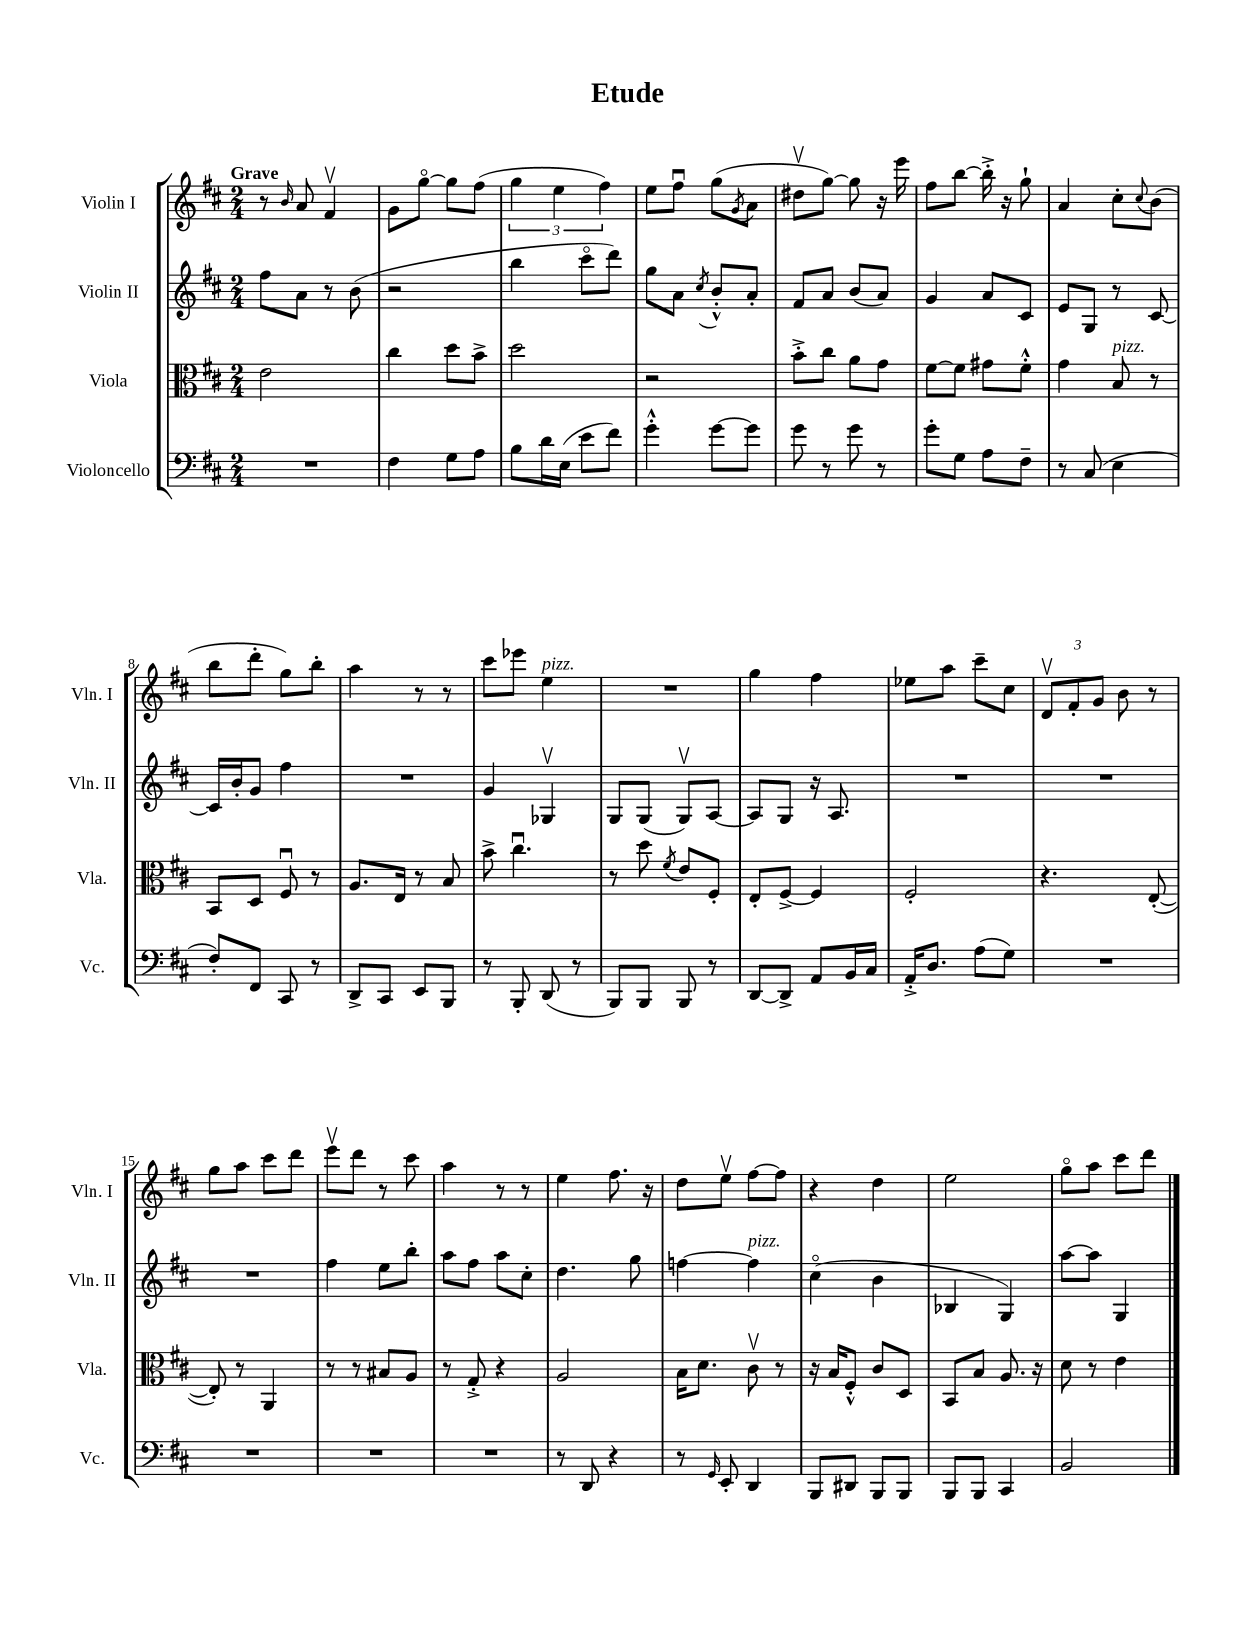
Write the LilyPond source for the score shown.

\header { title = "Etude" }
<<
\new StaffGroup <<
\new Staff = "s0" \with { instrumentName = "Violin I" shortInstrumentName = "Vln. I" } {
    \clef treble \key d \major \numericTimeSignature \time 2/4 \tempo "Grave"
    r8 \grace { b'16 } a'8 fis'4\upbow |
    g'8 g''8~\flageolet g''8 fis''8( |
    \tuplet 3/2 { g''4 e''4 fis''4) } |
    e''8 fis''8\downbow g''8( \acciaccatura { g'8 } a'8 |
    dis''8\upbow g''8~) g''8 r16 e'''16 |
    fis''8 b''8~ b''16-.-> r16 g''8-! |
    a'4 cis''8-. \appoggiatura { cis''8 } b'8( |
    b''8 d'''8-. g''8) b''8-. |
    a''4 r8 r8 |
    cis'''8 ees'''8 e''4^\markup { \italic "pizz." } |
    R2 |
    g''4 fis''4 |
    ees''8 a''8 cis'''8-- cis''8 |
    \tuplet 3/2 { d'8\upbow fis'8-. g'8 } b'8 r8 |
    g''8 a''8 cis'''8 d'''8 |
    e'''8\upbow d'''8 r8 cis'''8 |
    a''4 r8 r8 |
    e''4 fis''8. r16 |
    d''8 e''8\upbow fis''8~ fis''8 |
    r4 d''4 |
    e''2 |
    g''8\flageolet a''8 cis'''8 d'''8 \bar "|." |
}
\new Staff = "s1" \with { instrumentName = "Violin II" shortInstrumentName = "Vln. II" } {
    \clef treble \key d \major \numericTimeSignature \time 2/4
    fis''8 a'8 r8 b'8( |
    r2 |
    b''4 cis'''8\flageolet d'''8) |
    g''8 a'8 \acciaccatura { cis''8 } b'8-.-^ a'8-. |
    fis'8 a'8 b'8( a'8) |
    g'4 a'8 cis'8 |
    e'8 g8 r8 cis'8~ |
    cis'16 b'16-. g'8 fis''4 |
    R2 |
    g'4 ges4\upbow |
    g8 g8( g8\upbow) a8~ |
    a8 g8 r16 a8. |
    R2 |
    R2 |
    R2 |
    fis''4 e''8 b''8-. |
    a''8 fis''8 a''8 cis''8-. |
    d''4. g''8 |
    f''4~ f''4^\markup { \italic "pizz." } |
    cis''4\flageolet( b'4 |
    bes4 g4) |
    a''8~ a''8 g4 \bar "|." |
}
\new Staff = "s2" \with { instrumentName = "Viola" shortInstrumentName = "Vla." } {
    \clef alto \key d \major \numericTimeSignature \time 2/4
    e'2 |
    cis''4 d''8 b'8-> |
    d''2 |
    r2 |
    b'8-.-> cis''8 a'8 g'8 |
    fis'8~ fis'8 gis'8 fis'8-.-^ |
    g'4 b8^\markup { \italic "pizz." } r8 |
    b,8 d8 fis8\downbow r8 |
    a8. e16 r8 b8 |
    b'8-> cis''4.\downbow |
    r8 d''8 \acciaccatura { fis'8 } e'8 fis8-. |
    e8-. fis8~-> fis4 |
    fis2-. |
    r4. e8~-.( |
    e8-.) r8 a,4 |
    r8 r8 bis8 a8 |
    r8 g8-.-> r4 |
    a2 |
    b16 d'8. cis'8\upbow r8 |
    r16 b16 fis8-.-^ cis'8 d8 |
    b,8 b8 a8. r16 |
    d'8 r8 e'4 \bar "|." |
}
\new Staff = "s3" \with { instrumentName = "Violoncello" shortInstrumentName = "Vc." } {
    \clef bass \key d \major \numericTimeSignature \time 2/4
    R2 |
    fis4 g8 a8 |
    b8 d'16 e16( e'8 fis'8) |
    g'4-.-^ g'8~ g'8 |
    g'8 r8 g'8 r8 |
    g'8-. g8 a8 fis8-- |
    r8 cis8( e4 |
    fis8-.) fis,8 cis,8 r8 |
    d,8-> cis,8 e,8 b,,8 |
    r8 b,,8-. d,8( r8 |
    b,,8) b,,8 b,,8 r8 |
    d,8~ d,8-> a,8 b,16 cis16 |
    a,16-.-> d8. a8( g8) |
    R2 |
    R2 |
    R2 |
    R2 |
    r8 d,8 r4 |
    r8 \grace { g,16 } e,8-. d,4 |
    b,,8 dis,8 b,,8 b,,8 |
    b,,8 b,,8 cis,4 |
    b,2 \bar "|." |
}
>>
>>
